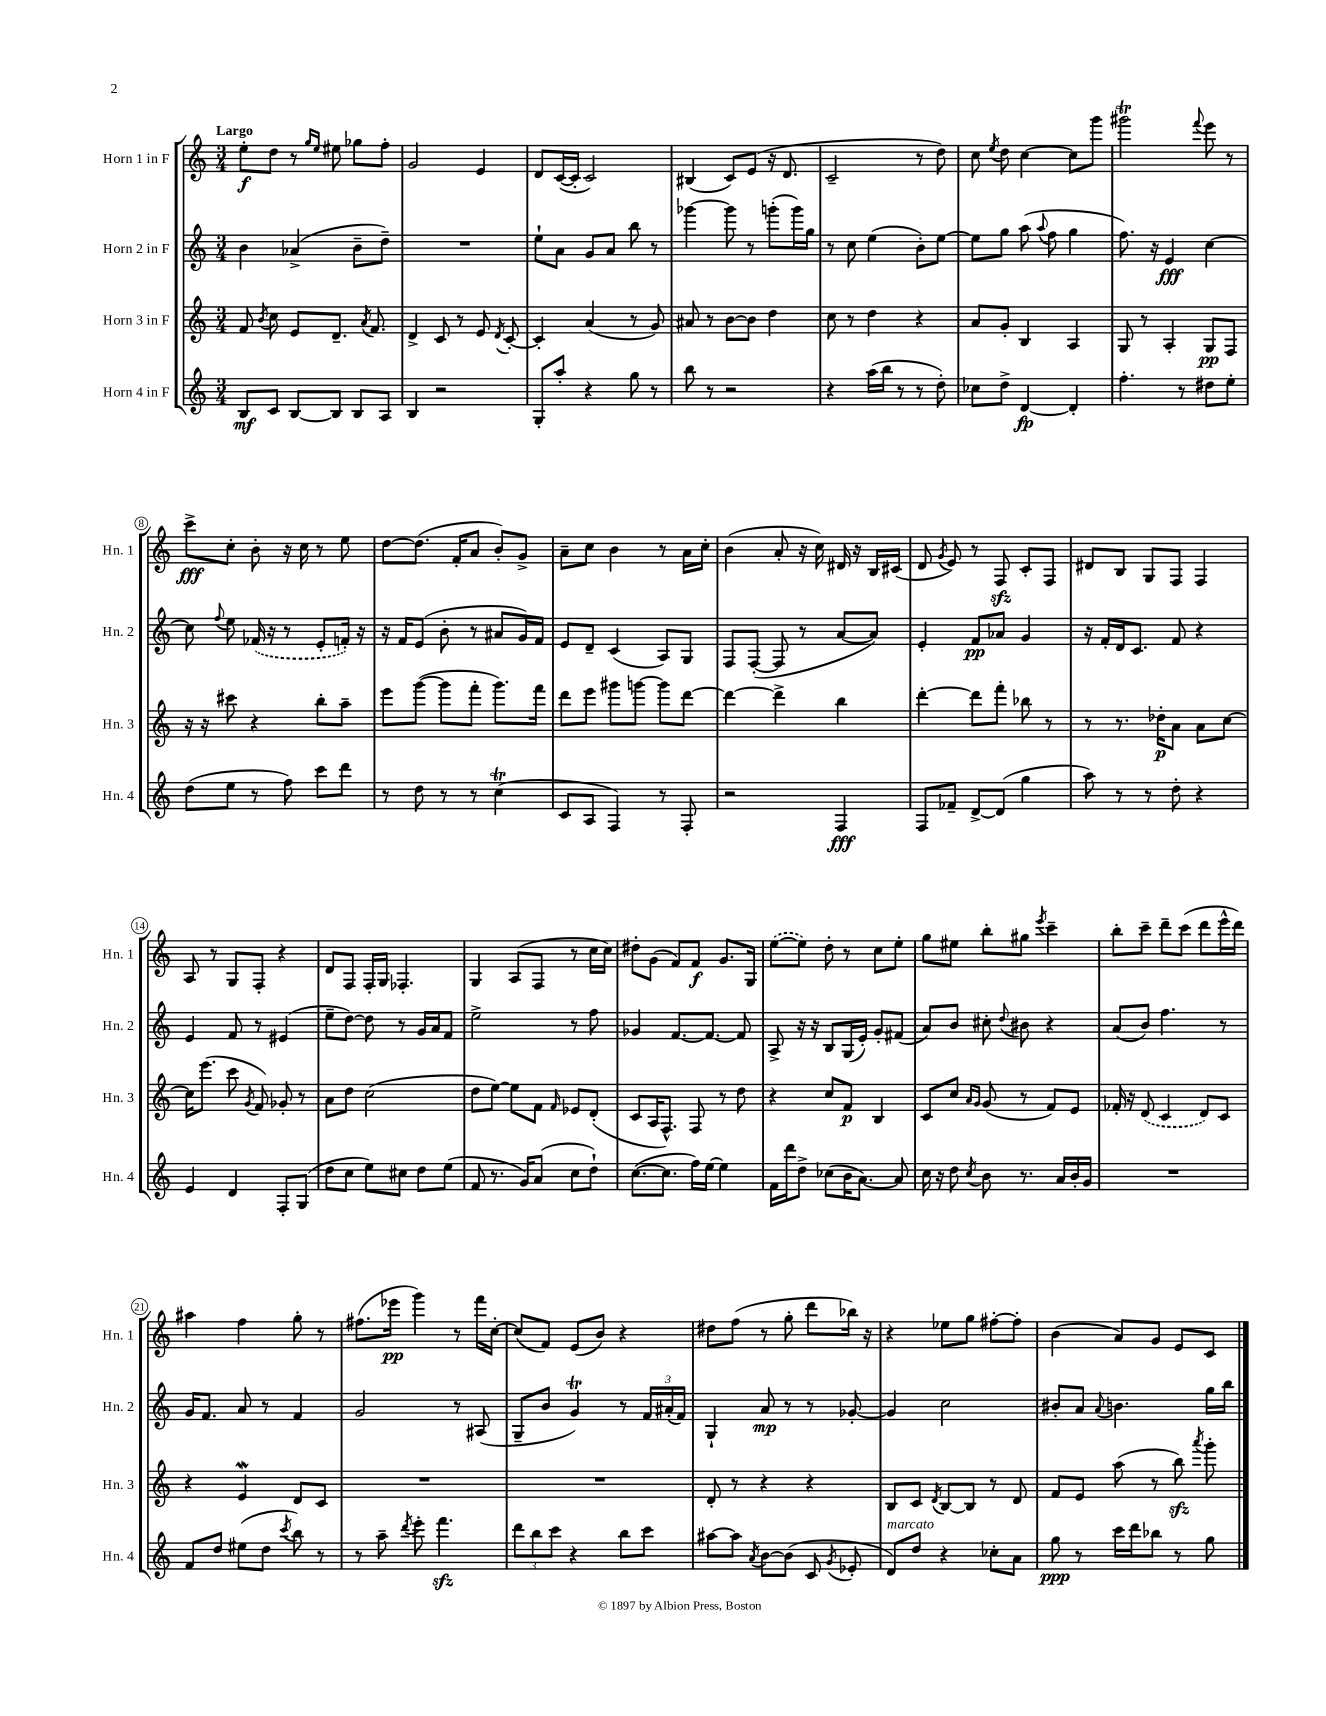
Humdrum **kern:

**kern	**kern	**kern	**kern
*staff4	*staff3	*staff2	*staff1
*clefG2	*clefG2	*clefG2	*clefG2
*k[]	*k[]	*k[]	*k[]
*M3/4	*M3/4	*M3/4	*M3/4
8B/L	8f/	4b\	8ee'\L
.	8qb/	.	.
8c/J	8cc\	.	8dd\J
[8B/L	8e/L	(4a-^/	8r
.	.	.	16qqgg/LL
.	.	.	16qqee/JJ
8B/]J	8.d~/J	.	8ee#\
8B/L	.	8b~\L	8gg-\L
.	8qa/	.	.
.	8.f/	.	.
8A/J	.	8dd~\J)	8ff'\J
=	=	=	=
4B/	4d^/	2.r	2g/
2r	8c/	.	.
.	8r	.	.
.	8e/	.	4e/
.	8qd/	.	.
.	[8c'/	.	.
=	=	=	=
8G'/L	4c'/]	8ee`\L	8d/L
8aa'/J	.	8a\J	([16c/L
.	.	.	16c'/]JJ
4r	(4a/	8g/L	2c/)
.	.	8a/J	.
8gg\	8r	8bb\	.
8r	8g/)	8r	.
=	=	=	=
8bb\	8a#/	[4ggg-\	(4B#/
8r	8r	.	.
2r	[8b\L	8ggg-\]	8c/L)
.	8b\]J	8r	(8e/J
.	4dd\	(8ggg'\L	16r
.	.	.	8.d/
.	.	16ggg\L)	.
.	.	16gg\JJ	.
=	=	=	=
4r	8cc\	8r	2c~/
.	8r	8cc\	.
(16aa\LL	4dd\	(4ee\	.
16bb\JJ	.	.	.
8r	.	.	.
8r	4r	8b'\L)	8r
8dd'\)	.	[8ee\J	8dd\)
=	=	=	=
8cc-\L	8a/L	8ee\]L	8cc\
.	.	.	8qee/
8dd^\J	8g'/J	8gg\J	8dd\
[4d/	4B/	(8aa\	[4cc\
.	.	8qqaa/	.
.	.	8ff\	.
4d'/]	4A/	4gg\	8cc\]L
.	.	.	8ggg\J
=	=	=	=
4.ff'\	8G/	8.ff\)	2ggg#\
.	8r	.	.
.	.	16r	.
.	4A'/	4e/	.
8r	.	.	.
.	.	.	8qqfff/
8dd#\L	8G/L	[4cc\	8eee\
8ee'\J	8F/J	.	8r
=	=	=	=
(8dd\L	16r	8cc\]	8ccc^\L
.	16r	.	.
.	.	8qqff/	.
8ee\J	8ccc#\	8ee\	8cc'\J
8r	4r	(16f-/	8b'\
.	.	16r	.
8ff\)	.	8r	16r
.	.	.	16cc\
8ccc\L	8bb'\L	8e'/L	8r
8ddd\J	8aa~\J	16f'/Jk)	8ee\
.	.	16r	.
=	=	=	=
8r	8eee\L	16r	[8dd\L
.	.	16f/LK	.
8dd\	([8ggg\J	(8e/J	(8.dd\]J
8r	8ggg\]L	8b'\	.
.	.	.	16f'/LK
8r	8fff'\J	8r	8a/J
(4cc\	8.ggg\L)	8a#/L	8b'/L)
.	.	16g/L)	8g^/J
.	16fff\Jk	16f/JJ	.
=	=	=	=
8c/L	8ddd\L	8e/L	8a~\L
8A/J	8eee\J	8d~/J	8cc\J
4F/)	8ggg#\L	(4c/	4b\
.	[8ggg\J	.	.
8r	8ggg\]L	8A/L)	8r
8F'/	[8ddd\J	8G/J	16a\LL
.	.	.	16cc'\JJ
=	=	=	=
2r	4ddd\_	8F/L	(4b\
.	.	([8F'/J	.
.	4ddd^\]	8F/]	8a'/
.	.	8r	16r
.	.	.	16cc\)
4F/	4bb\	[8a/L	16d#/
.	.	.	16r
.	.	8a/]J)	16B/LL
.	.	.	(16c#/JJ
=	=	=	=
8F/L	[4ddd'\	4e'/	8d/
.	.	.	8qg/
8f-~/J	.	.	8e/)
[8d^/L	8ddd\]L	8f/L	8r
(8d/]J	8fff'\J	8a-/J	8F/
4gg\	8bb-\	4g/	8c'/L
.	8r	.	8F/J
=	=	=	=
8aa\)	8r	16r	8d#/L
.	.	16f'/LL	.
8r	8.r	16d/J	8B/J
.	.	8.c/J	.
8r	.	.	8G/L
.	16dd-'\LK	.	.
8dd'\	8a\J	8f/	8F/J
4r	8a\L	4r	4F/
.	[8cc\J	.	.
=	=	=	=
4e/	16cc\]LK	4e/	8A/
.	(8.eee\J	.	.
.	.	.	8r
4d/	8ccc\	8f/	8G/L
.	8qg/	.	.
.	8f/)	8r	8F'/J
8F'/L	8g-'/	(4e#/	4r
(8G/J	8r	.	.
=	=	=	=
8dd\L	8a\L	8ee~\L	8d/L
8cc\J	8dd\J	[8dd\J)	8F/J
8ee\L)	(2cc\	8dd\]	16F'/LL
.	.	.	16G/JJ
8cc#\J	.	8r	4.F-'/
8dd\L	.	16g/LL	.
.	.	16a/J	.
(8ee\J	.	8f/J	.
=	=	=	=
8f/	8dd\L	2ee^\	4G/
8.r	[8ee\J)	.	.
.	8ee\]L	.	(8A/L
16g/LK)	.	.	.
(8a/J	8f\J	.	8F/J
.	16qqf/	.	.
8cc\L	8e-/L	8r	8r
8dd`\J)	(8d'/J	8ff\	16cc\LL
.	.	.	16cc\JJ)
=	=	=	=
([8.cc\L	8c/L	4g-/	8dd#'\L
.	16A/K	.	(8g\J
8.cc\]J	8.F^^/J)	.	.
.	.	[8.f/L	8f/L)
16ff\LL)	8F/	.	8f/J
[16ee\JJ	.	8.f/_J	.
4ee\]	8r	.	8.g/L
.	8dd\	8f/]	.
.	.	.	16G/Jk
=	=	=	=
16f\LL	4r	8A^/	([8ee\L
16ddd\J	.	.	.
8dd^\J	.	16r	8ee\]J)
.	.	16r	.
(8cc-\L	8cc/L	8B/L	8dd'\
16b\K	8f/J	(16G/L	8r
[8.a\J)	.	16e'/JJ)	.
.	4B/	8g'/L	8cc\L
8a/]	.	(8f#/J	8ee'\J
=	=	=	=
16cc\	8c/L	8a/L)	8gg\L
16r	.	.	.
8dd\	8cc/J	8b/J	8ee#\J
.	16qqa/LL	.	.
8qcc/	16qqg/JJ	.	.
8b\	(8g/	8cc#'\	8bb'\L
.	.	8qqdd/	.
8.r	8r	8b#\	8gg#\J
.	.	.	8qeee/
.	8f/L)	4r	4ccc~\
16a/LL	.	.	.
16b'/	8e/J	.	.
16g/JJ	.	.	.
=	=	=	=
2.r	16f-'/	(8a/L	8bb'\L
.	16r	.	.
.	(8d/	8b/J)	8ccc~\J
.	4c/	4.ff\	8ddd~\L
.	.	.	(8ccc\J
.	8d/L)	.	8ddd\L
.	8c/J	8r	16eee^^\L
.	.	.	16ddd\JJ)
=	=	=	=
8f/L	4r	16g/LK	4aa#\
.	.	8.f/J	.
8dd/J	.	.	.
(8ee#\L	4e/	8a/	4ff\
8dd\J	.	8r	.
8qccc/	.	.	.
8bb\)	8d/L	4f/	8gg'\
8r	8c/J	.	8r
=	=	=	=
8r	2.r	2g/	(8.ff#\L
8aa~\	.	.	.
.	.	.	16eee-\Jk
8qddd/	.	.	.
8eee'\	.	.	4ggg\)
4.fff\	.	.	.
.	.	8r	8r
.	.	(8A#/	16fff\LL
.	.	.	[16cc'\JJ
=	=	=	=
12ddd\L	2.r	8G~/L	(8cc/]L
12bb\	.	.	.
.	.	8b/J	8f/J)
12ccc\J	.	.	.
4r	.	4g/)	(8e/L
.	.	.	8b/J)
8bb\L	.	8r	4r
8ccc\J	.	24f/LL	.
.	.	(24a#'/	.
.	.	24f/JJ)	.
=	=	=	=
[8aa#\L	8d'/	4G`/	8dd#\L
8aa#\]J	8r	.	(8ff\J
8qa/	.	.	.
[8b\L	4r	8a/	8r
(8b\]J	.	8r	8gg'\
8c/	4r	8r	8ddd\L
8qg/	.	.	.
8e-'/	.	[8g-'/	16bb-\Jk)
.	.	.	16r
=	=	=	=
8d/L)	8B/L	4g-/]	4r
8dd/J	8c/J	.	.
.	8qd/	.	.
4r	[8B/L	2cc\	8ee-\L
.	8B/]J	.	8gg\J
8cc-'\L	8r	.	[8ff#'\L
8a\J	8d/	.	8ff#'\]J
=	=	=	=
8gg\	8f/L	8b#'/L	(4b\
8r	8e/J	8a/J	.
.	.	8qqa/	.
16ccc\LL	(8aa\	4.b\	8a/L)
16ddd\J	.	.	.
8bb-\J	8r	.	8g/J
8r	8bb\)	.	8e/L
.	8qaaa/	.	.
8gg\	8ggg'\	16gg\LL	8c/J
.	.	16bb\JJ	.
==	==	==	==
*-	*-	*-	*-
